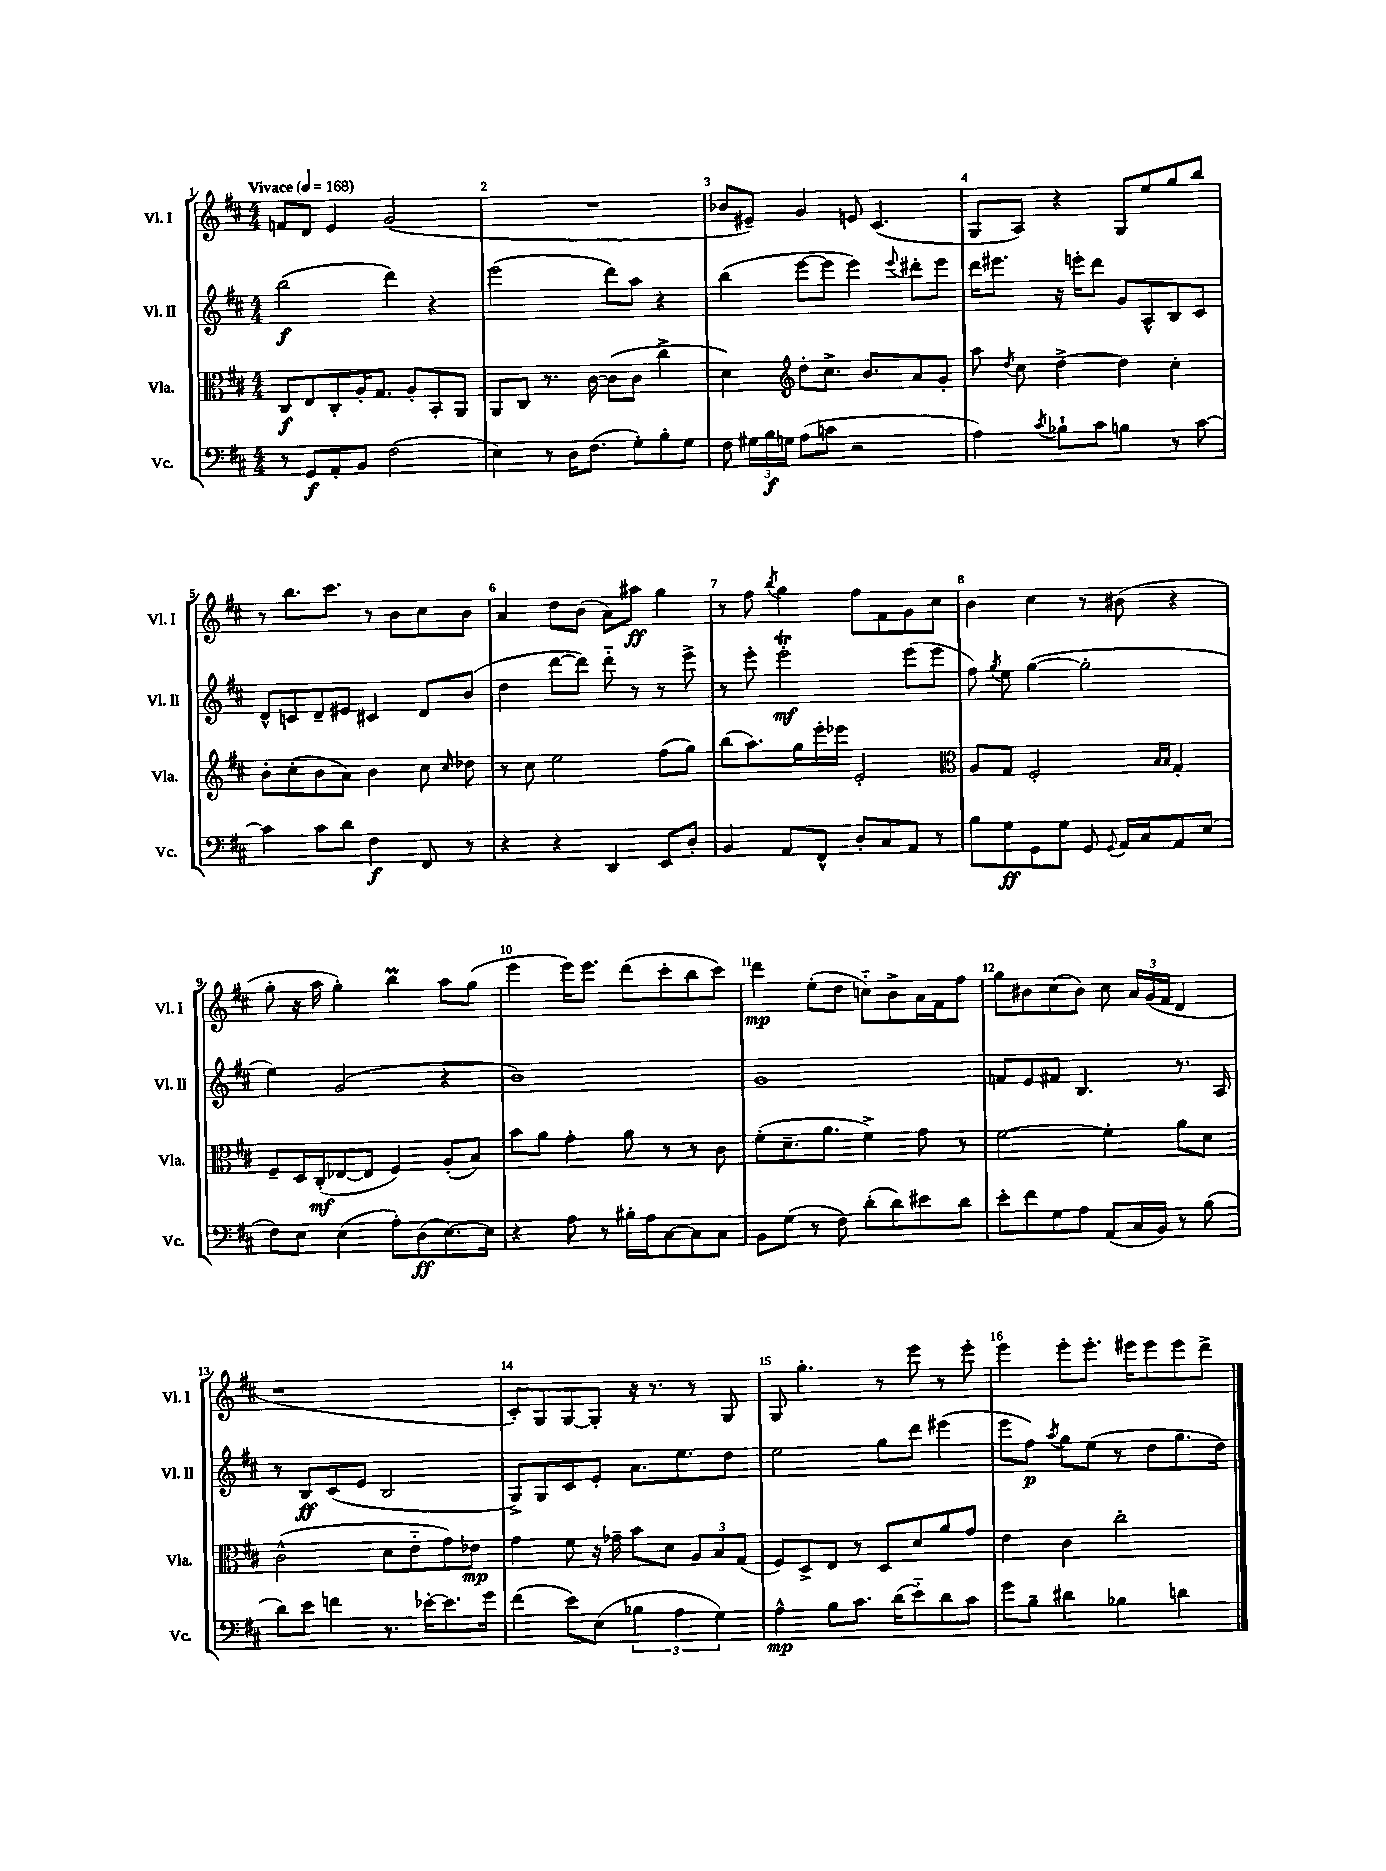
<<
\new StaffGroup <<
\new Staff = "s0" \with { instrumentName = "Vl. I" shortInstrumentName = "Vl. I" } {
    \clef treble \key d \major \numericTimeSignature \time 4/4 \tempo "Vivace" 4 = 168
    \autoBeamOff f'8[ d'8] e'4 g'2( |
    R1 |
    bes'8[ eis'8]--) g'4 e'8 cis'4.( |
    g8[ a8]) r4 g8[ e''8 g''8 b''8] |
    r8 b''8.[ cis'''8.] r8 b'8[ cis''8 b'8] |
    a'4 d''8[ b'8]( a'8[) ais''8]\ff g''4 |
    r8 fis''8 \acciaccatura { b''8 } g''4 fis''8[ fis'8 g'8 cis''8] |
    b'4 cis''4 r8 bis'8( r4 |
    g''8-. r16 a''16 g''4-.) b''4\prall a''8[ g''8]( |
    e'''4 e'''16[) e'''8.] d'''8[( cis'''8-. b''8 cis'''8]) |
    d'''4\mp e''8[-.( d''8] c''8[-_) b'8-> a'16 fis'16 fis''8] |
    g''8[ bis'8 cis''8( bis'8]) cis''8 \tuplet 3/2 { a'16[ g'16( fis'16] } d'4 |
    r1 |
    cis'8[-.) g8 g8~ g8]-. r16 r8. r8 g8 |
    g8 g''4.-. r8 e'''8 r8 e'''8-. |
    e'''4 e'''8[-. e'''8.]-. eis'''16[ eis'''8 eis'''8 d'''8]-> \bar "|." |
}
\new Staff = "s1" \with { instrumentName = "Vl. II" shortInstrumentName = "Vl. II" } {
    \clef treble \key d \major \numericTimeSignature \time 4/4
    \autoBeamOff b''2\f( d'''4) r4 |
    e'''2( d'''8[) a''8] r4 |
    b''4( e'''8[~ e'''8] e'''4) \appoggiatura { e'''8 } dis'''8[-. e'''8] |
    d'''16[ eis'''8.] r16 e'''16[-. d'''8] g'8[ a8-^ b8 cis'8] |
    d'8[-^ c'8 d'8-- eis'8] cis'4 d'8[ b'8]( |
    d''4 d'''8[~ d'''8]) d'''8-_ r8 r8 e'''8-> |
    r8 e'''8-. e'''2-.\trill\mf e'''8[( e'''8] |
    fis''8) \acciaccatura { g''8 } e''8 g''4~( g''2-. |
    e''4) g'2( r4 |
    b'1) |
    g'1 |
    f'8[ e'8 fis'8] b4. r8. a16 |
    r8 b8[\ff cis'8( e'8] b2 |
    g8[->) g8 cis'8 e'8]-. a'8.[ e''8. d''8] |
    e''2 g''8[ d'''8] eis'''4( |
    e'''8[ fis''8]\p) \acciaccatura { a''8 } g''8[ e''8]( r8 d''8[ g''8. d''16]) \bar "|." |
}
\new Staff = "s2" \with { instrumentName = "Vla." shortInstrumentName = "Vla." } {
    \clef alto \key d \major \numericTimeSignature \time 4/4
    \autoBeamOff cis8[\f e8 cis8-. a16-. g8.] a8[-. b,8-. a,8] |
    a,8[ cis8] r8. cis'16~ cis'8[( cis'8] cis''4-> |
    d'4) \clef treble d''8[-. cis''8.]-> b'8.[ a'8 g'8]-. |
    a''8 \acciaccatura { d''8 } cis''8 d''4~-> d''4 cis''4-. |
    b'8[-. cis''8-.( b'8 a'8]) b'4 cis''8 \grace { cis''16 } des''8 |
    r8 cis''8 e''2 fis''8[( g''8]) |
    b''8[( a''8.) g''16 e'''16-. ees'''16] e'2-. |
    \clef alto a8[ g8] fis2-. \grace { b16[ b16] } g4-. |
    fis8[-- d16 cis16-.\mf( ees8~ ees8] fis4) a8[-.( b8]) |
    b'8[ a'8] g'4-. a'8 r8 r8 cis'8 |
    fis'8[-.( d'8.-- a'8.] fis'4->) g'8 r8 |
    fis'2~ fis'4-. a'8[ d'8] |
    cis'2-^( d'8[ e'8-_ g'8) ees'8]\mp |
    g'4 fis'8 r16 ges'16-- b'8[ d'8] \tuplet 3/2 { a8[ b8 g8]( } |
    fis8[) d8-> e8] r8 d8[ d'8 a'8 g'8] |
    e'4 cis'4 cis''2-. \bar "|." |
}
\new Staff = "s3" \with { instrumentName = "Vc." shortInstrumentName = "Vc." } {
    \clef bass \key d \major \numericTimeSignature \time 4/4
    \autoBeamOff r8 g,8[\f a,8-. b,8] fis2( |
    e4) r8 d16[ fis8.]( g8[-.) b8-. g8] |
    fis8 \tuplet 3/2 { gis16[ b16\f g16] } a8[( c'8] r2 |
    a4) \acciaccatura { cis'8 } bes8[-! cis'8] b4 r8 cis'8~ |
    cis'4 cis'8[ d'8] fis4\f fis,8 r8 |
    r4 r4 d,4 e,8[ d8]-. |
    b,4 a,8[ fis,8]-^ d8[-. cis8 a,8] r8 |
    b8[ g8\ff g,8 g8] g,8 \appoggiatura { g,8 } a,16[ cis16 a,8 e8]( |
    fis8[) e8] e4( a8[-.) d8\ff( e8.~) e16] |
    r4 a8 r8 bis16[-. a16 cis8~ cis8 cis8] |
    b,8[ g8]( r8 fis8) d'8[-.( d'8) eis'8 d'8] |
    e'8[-. fis'8 g8 a8] a,8[( cis16 b,16]) r8 b8( |
    d'8[) e'8] f'4 r8. ees'16[~-. ees'8. g'16] |
    fis'4( e'8[) e8]( \tuplet 3/2 { bes4 a4 g4) } |
    a4-^\mp b8[ cis'8.] d'16[( e'8-_) d'8 cis'8] |
    g'8[ b8]-- dis'4 bes4 d'4 \bar "|." |
}
>>
>>
\layout { \context { \Score \override BarNumber.break-visibility = ##(#f #t #t) barNumberVisibility = #all-bar-numbers-visible } }
